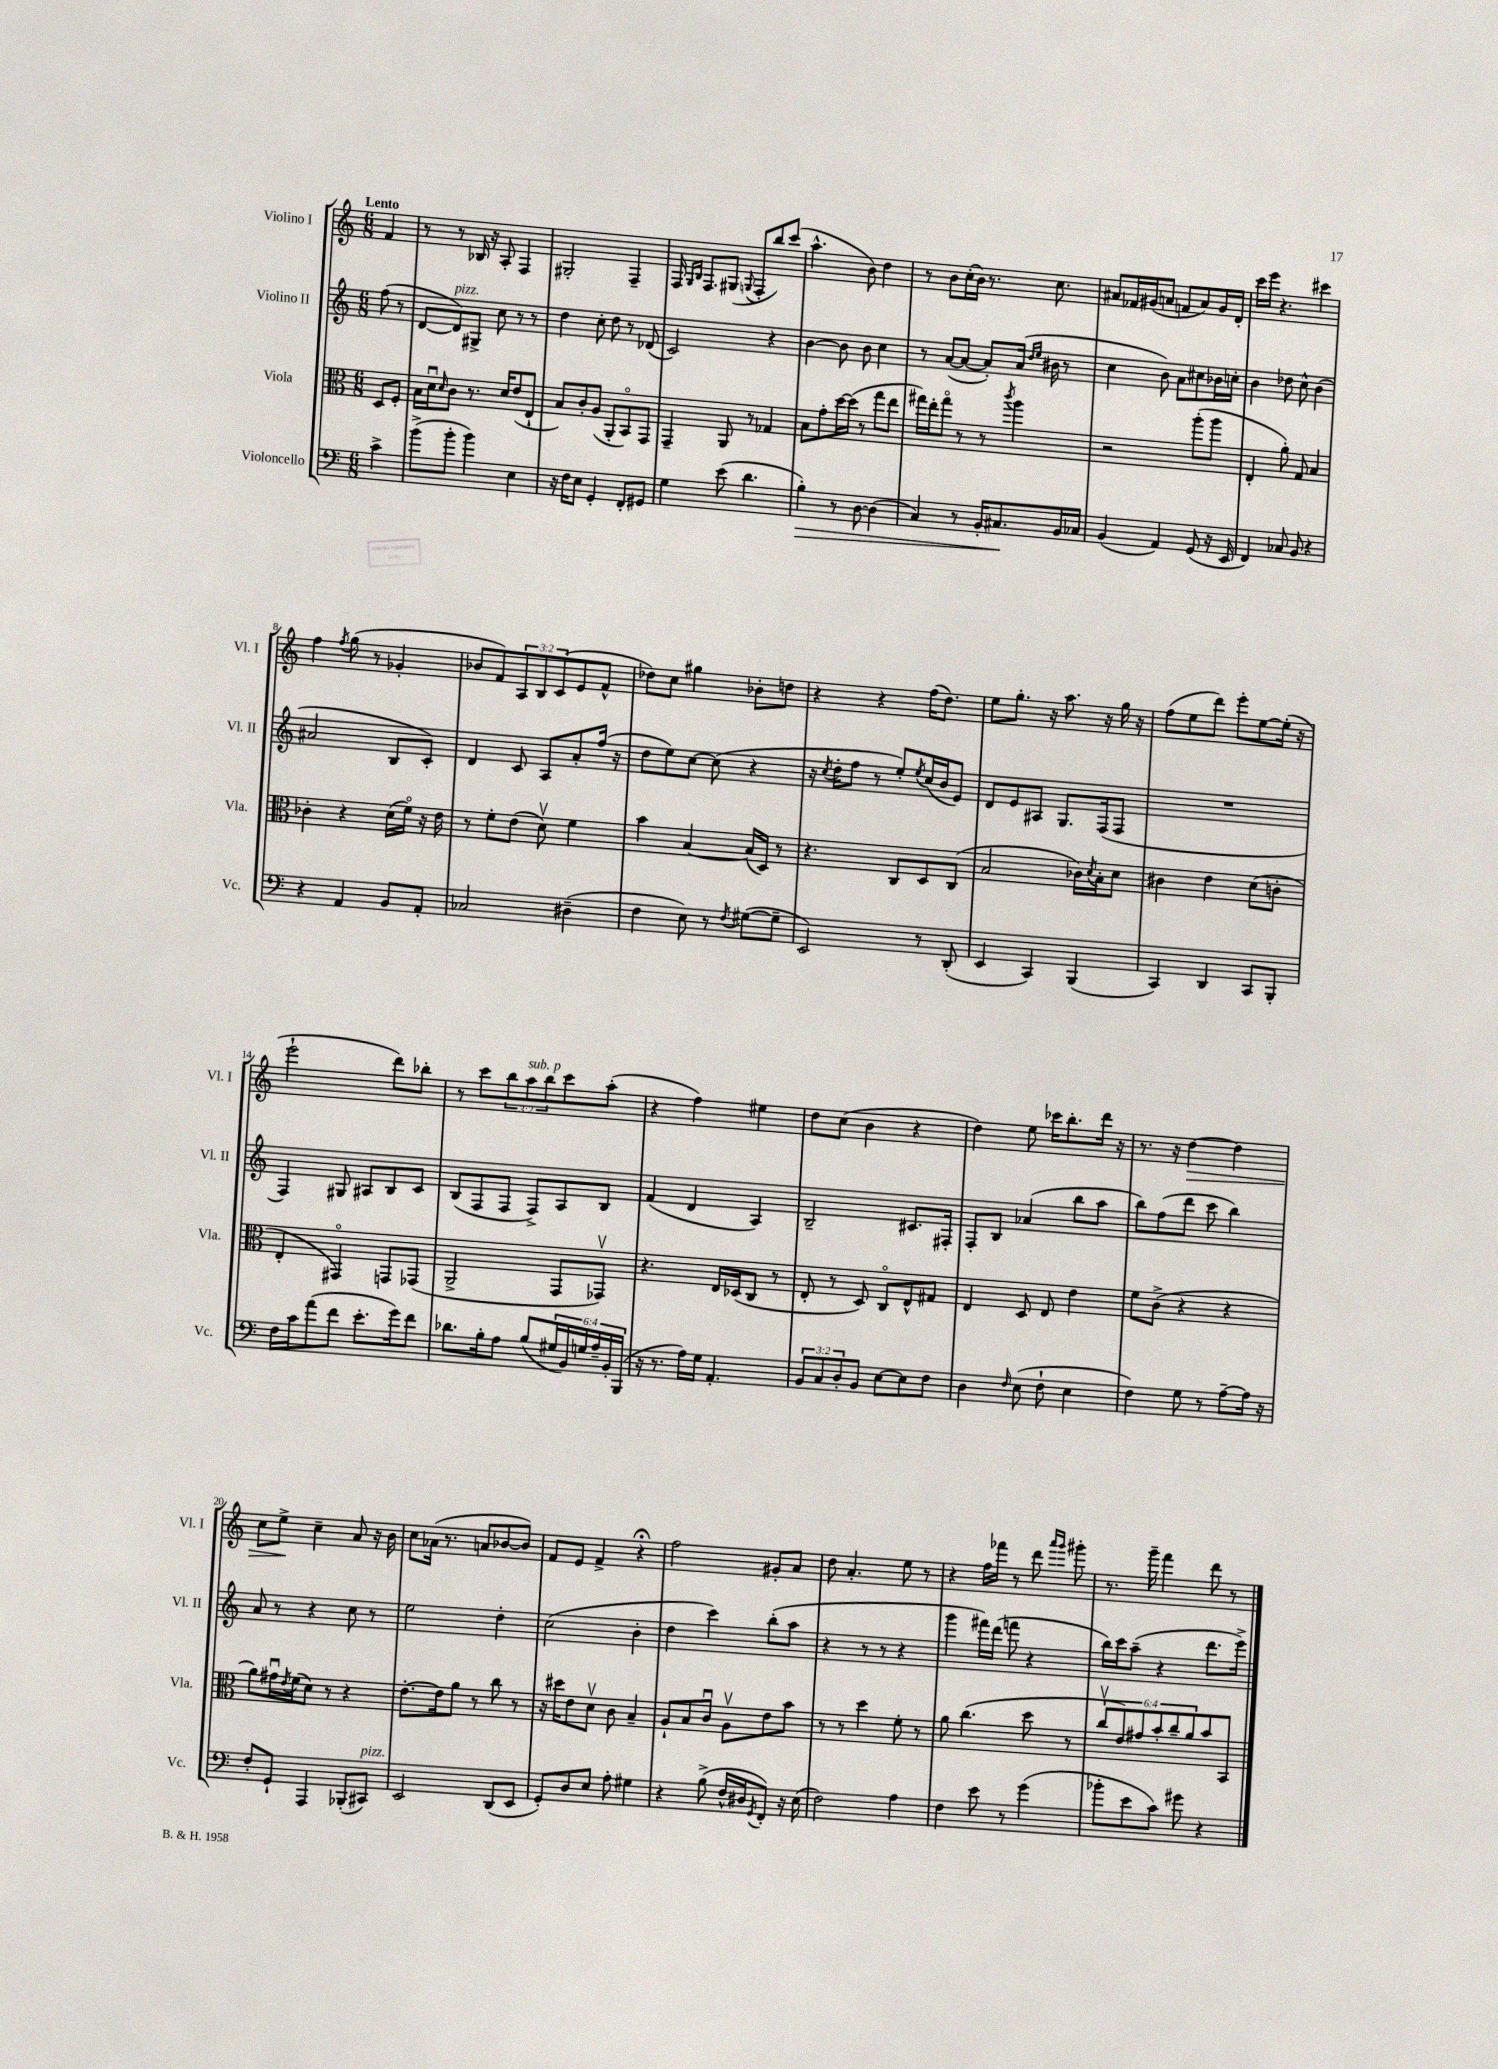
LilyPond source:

<<
\new StaffGroup <<
\new Staff = "s0" \with { instrumentName = "Violino I" shortInstrumentName = "Vl. I" } {
    \clef treble \key c \major \numericTimeSignature \time 6/8 \override Staff.TupletNumber.text = #tuplet-number::calc-fraction-text \partial 4 \tempo "Lento"
    f'4 |
    r8 r8 bes16 r16 a8-. f4 |
    gis2-. f4-- |
    f16 \grace { g16 b16 } f8. gis8( \appoggiatura { g8 } f8-. b''8) c'''8( |
    a''4.-^ b'8) d''4 |
    r8 b'8 c''16-.( b'16) r8. c''8. |
    ais'8 fes'16 gis'16( a'8 f'8 a'8) gis'16 d'16-. |
    c'''16 e'''16 r4. cis'''4 |
    f''4 \acciaccatura { f''8 } g''8( r8 ges'4-. |
    bes'8 f'8) \tuplet 3/2 { a8 b8 c'8( } e'8 f'8-^ |
    des''8) c''8 gis''4 bes'8-. d''8 |
    r4 r4 f''16( d''8.) |
    e''8 g''8.-. r16 a''8. r16 g''16 r16 |
    f''8( e''8 d'''8) e'''8-. e''8~ e''16-.( r16 |
    e'''2-! d'''8) bes''8-. |
    r8 c'''8 \tuplet 3/2 { b''8 a''8^\markup { \italic "sub. p" } b''8 } c'''8 a''8-.( |
    r4 f''4) eis''4 |
    d''8 c''8( b'4 r4 |
    d''4) e''8 ces'''16 b''8.-. d'''16 r16 |
    r8. r16 d''4~\> d''4 |
    c''8 e''8->\! c''4-- a'8 r16 b'16 |
    c''8 aes'16( r8. a'8 bes'8~ bes'8) |
    f'8 e'8 f'4-> r4\fermata |
    f''2 gis'8-. a'8 |
    d''8 a'4.-. e''8 r8 |
    r4 f''16 fes'''16 r8 d'''8 \grace { a'''16 g'''16 } gis'''8-. |
    r8. g'''16-- f'''4 d'''8 r8 \bar "|." |
}
\new Staff = "s1" \with { instrumentName = "Violino II" shortInstrumentName = "Vl. II" } {
    \clef treble \key c \major \numericTimeSignature \time 6/8 \partial 4
    f''8( r8 |
    d'8~ d'8^\markup { \italic "pizz." }) gis8-> c''8 r8 r8 |
    d''4 c''8-. d''8 r8 des'8( |
    c'2) r4 |
    b'4~ b'8 b'8 c''4 |
    r8 a'8~( a'8~ a'8-.) a'16( \grace { d''16 e''16 } bis'16 r8 |
    c''4 b'8) a'8 cis''8 bes'16 c''16-. |
    b'4 des''8 c''8-^ b'4( |
    ais'2 b8 c'8-.) |
    d'4 c'8 a8 a'8-. f''16( r16 |
    d''8 e''8) c''8~ c''8( r4 |
    r16 \acciaccatura { c''8 } d''16-. f''8 r8 e''8-.) \acciaccatura { e''8 } c''16( b'16 e'8) |
    d'8 e'8 ais8 g8. f16( f8 |
    R2. |
    f4) gis8 ais8 b8 c'8 |
    b8( f8 f8 f8->) a8 b8 |
    f'4( d'4 a4) |
    b2-- cis'8. fis16-. |
    f8-. b8 aes'4( b''8 a''8 |
    b''8) f''8( d'''8 c'''8 b''4) |
    a'8 r8 r4 c''8 r8 |
    e''2 d''4-. |
    c''2( b'4-. |
    d''4 c'''4) b''8-.( a''8 |
    r4 r8 r8 r4 |
    g'''4 fis'''16) d'''16( f'''8 r4 |
    b''16) c'''16 a''8--( r4 d'''8. e'''16->) \bar "|." |
}
\new Staff = "s2" \with { instrumentName = "Viola" shortInstrumentName = "Vla." } {
    \clef alto \key c \major \numericTimeSignature \time 6/8 \override Staff.TupletNumber.text = #tuplet-number::calc-fraction-text \partial 4
    d8 f8-. |
    b16 d'16\downbow \grace { d'16 } c'8 r8. d'16 e'8( e8-! |
    b8) c'8-. a8( a,8-. b,8\flageolet) g,8 |
    g,4-- a,8 r8 ges4 |
    b8 g'8-. d''16~ d''16( r8 g''8 e''8 |
    gis''16) e''16-. gis''8\flageolet r8 r8 \acciaccatura { c'''8 } a''4 |
    r2 a''8-.( a''8 |
    e4-. a'8-.) g8 b4 |
    ces'4-. r4 d'16( f'16\flageolet) r16 e'16 |
    r8 f'8-. e'8( d'8\upbow) f'4 |
    b'4 b4~ b16( d16) r8 |
    r4. c8 d8 c8( |
    b2 ces'16) \acciaccatura { d'8 } b16-. d'8 |
    cis'4 e'4 d'8( c'8-. |
    e4-. gis,4\flageolet) g,8 ges,8( |
    a,2-> g,8 ges,8\upbow) |
    r4. e16 des16( c8 r8 |
    e8-. r8 d8) c8\flageolet e8-^ gis8 |
    e4 d8 e8 e'4 |
    f'8 c'8->( r4 r4 |
    a'8) gis'16\downbow \acciaccatura { e'8 } f'16( d'8) r8 r4 |
    e'8.~-. e'16 a'8 r8 c''8 r8 |
    r16 dis''16 e'8 d'8\upbow c'8 b4-- |
    a8-! b8 c'8\downbow a8\upbow e'8 b'8 |
    r8 r8 d''4 f'8-. r8 |
    a'8 c''4.( d''8 r8 |
    \tuplet 6/4 { c''8\upbow e'8) gis'8 b'8-. c''8-- a'8 } b'8 b,8 \bar "|." |
}
\new Staff = "s3" \with { instrumentName = "Violoncello" shortInstrumentName = "Vc." } {
    \clef bass \key c \major \numericTimeSignature \time 6/8 \override Staff.TupletNumber.text = #tuplet-number::calc-fraction-text \partial 4
    c'4-> |
    b'8->( b'8-. b'4) e4 |
    r16 f16 e8 g,4-. f,8-. gis,8 |
    g4 e'8( d'4. |
    b4-.\>) r8 d8~ d4( |
    c4) r8 b,16-. cis8.\! b,16 ces16 |
    b,4( a,4) g,8( r16 e,16 |
    f,4) ces8 b,8 r4 |
    r4 a,4 b,8 a,8-. |
    ces2 dis4--( |
    f4 e8) r8 \acciaccatura { f8 } gis8~( gis8-- |
    e,2) r8 d,8-.( |
    e,4 c,4) b,,4( |
    c,4) d,4 c,8 b,,8-. |
    f16 c'16 a'8( f'8 e'8.-. g'16) f'8 |
    des'8. b16-. a8 b8( \tuplet 6/4 { gis16 b,16) g16 a16-- b,16-. b,,16( } |
    r16 r8. a16) g16 a,4.-. |
    \tuplet 3/2 { b,8 c8 d8-. } b,8 e8~ e8 f8 |
    d4 \grace { f16 } e8( f8-! e4 |
    f4) g8 r8 a8~-- a16 r16 |
    f8-. g,8-! a,,4 bes,,8-.( cis,8^\markup { \italic "pizz." }) |
    e,2 d,8( e,8 |
    g,8-.) d8 e8 a8-. gis4 |
    r4 b8->( f16-^ dis16 \acciaccatura { g,8 } f,8-.) r16 e16( |
    f2) a4 |
    f4 e'8 r8 g'4( |
    bes'8-. e'8 c'8) gis'8 r4 \bar "|." |
}
>>
>>
